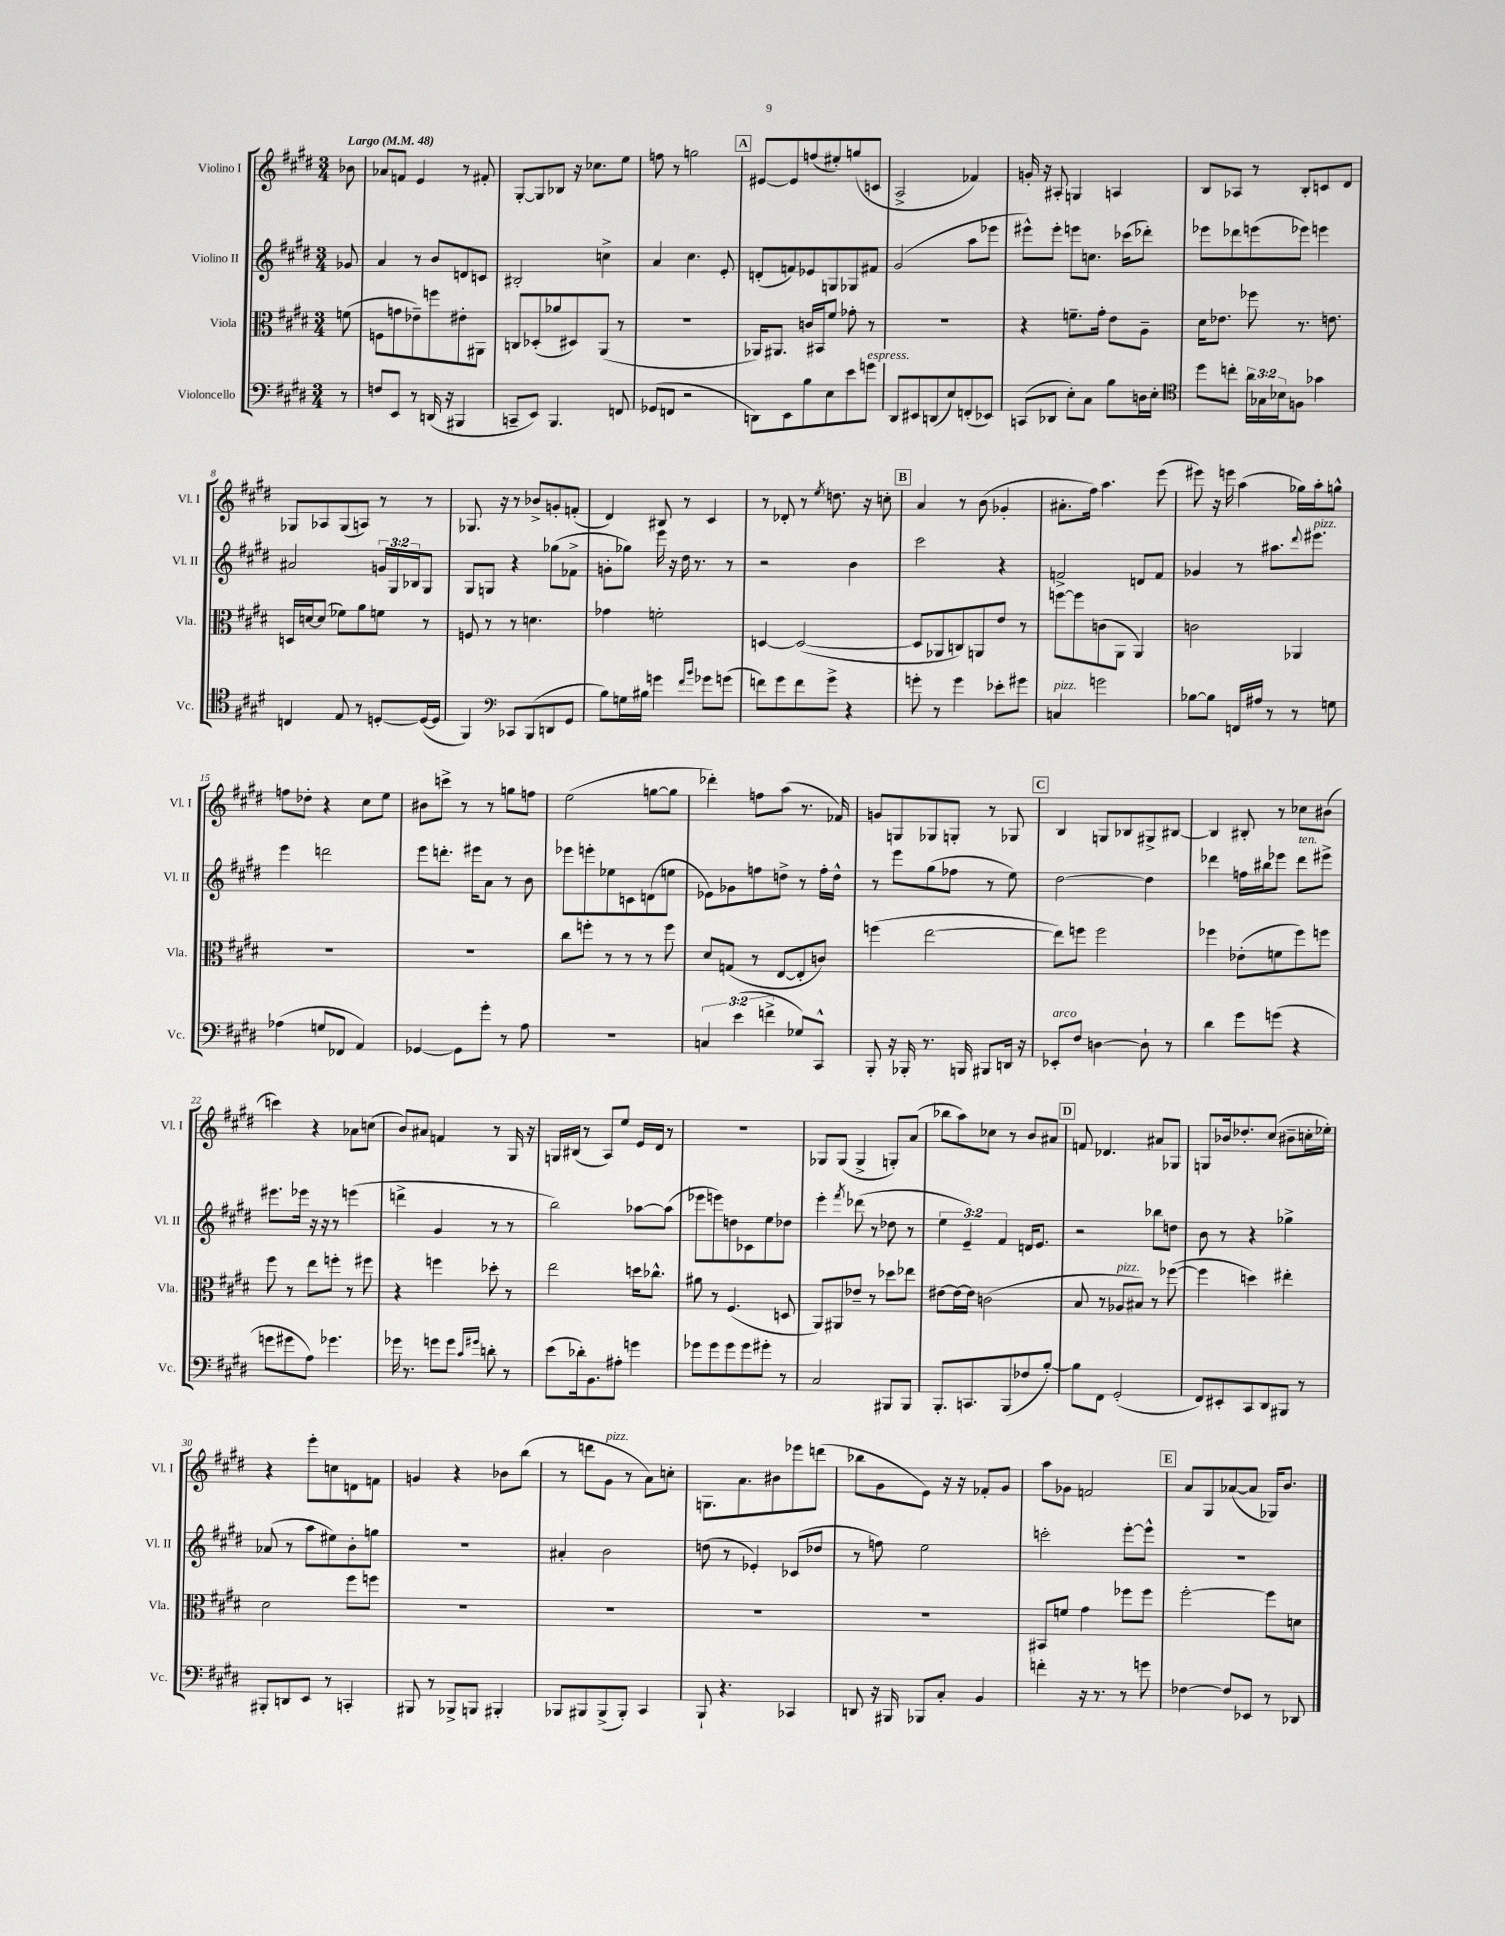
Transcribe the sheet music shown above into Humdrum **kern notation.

**kern	**kern	**kern	**kern
*part4	*part3	*part2	*part1
*staff4	*staff3	*staff2	*staff1
*I"Violoncello	*I"Viola	*I"Violino II	*I"Violino I
*I'Vc.	*I'Vla.	*I'Vl. II	*I'Vl. I
*clefF4	*clefC3	*clefG2	*clefG2
*k[f#c#g#d#]	*k[f#c#g#d#]	*k[f#c#g#d#]	*k[f#c#g#d#]
*M3/4	*M3/4	*M3/4	*M3/4
*MM48	*MM48	*MM48	*MM48
=	=	=	=
!	!	!	!LO:TX:a:B:t=Largo
8r	(8fn\	8g-X/	8b-X\
=1	=1	=1	=1
8Fn/L	8Fn\L	4a/	8a-X/L
8EE/J	8gn\	.	8fn/J
8r	8e-X~\)	8r	4e/
(16DDn/	8ffn\	8b/L	.
16r	.	.	.
4BBB#X/	8e#X'\	8dn/	8r
.	8AA#X\J	8cn/J	8f#X'/
=2	=2	=2	=2
8CCn~/L	8Cn/L	2B#X'/	[8G#'/L
8EE/J)	(8D-X'/	.	8G#/]
4.BBB/	8a-X/	.	8B-X/J
.	8D#X/)	.	16r
.	.	.	8.cc-X\L
.	(8AA/J	4ccn^\	.
8FFn/	8r	.	8ee\J
=3	=3	=3	=3
(8GG-X/L	2.r	4a/	8ffn\
8FFn/J	.	.	8r
2r	.	4.cc#\	2ggn\
.	.	8e'/	.
!!LO:REH:place=s1:t=A
=4	=4	=4	=4
8DDn\L)	16AA-X/KL)	(8dn'/L	[8e#X/L
.	8.AA#X/J	.	.
8EE\	.	8fn/)	8e#/]
8B\	16cn/LL	8e-X/	(8ffn/
.	16BB#X/J	.	.
8E\	8f#/J	8Gn/	8ee#X'/)
8e\	8g-X'\	8G-X/	(8ggn/
!LO:TX:a:i:t=espress.	!	!	!
8gn\J	8r	8f#X/J	8cn/J
=5	=5	=5	=5
8DD#/L	2.r	(2g#/	2A^/
8EE#X/	.	.	.
(8DDn/	.	.	.
8E/)	.	.	.
(8FFn'/	.	8aa\L	4f-X/)
8EE-X/J)	.	8eee-X\J	.
=6	=6	=6	=6
(8CCn/L	4r	8eee#X^^\L)	16gn'/
.	.	.	16r
8DD-X/J	.	8eee#'\J	8A#X'/
8E'\L)	8.fn~\L	8eeen\L	4Gn/
8C#\J	.	8.ccn\J	.
.	16g#'\Jk	.	.
8B\L	8e\L	.	4An/
.	.	(16ccc-X\KL	.
16Dn\L	8A~\J	8ddd-X'\J)	.
16E'\JJ	.	.	.
=7	=7	=7	=7
*clefC4	*	*	*
8dd#\L	16d#\KL	8eee-X\L	8B/L
.	8.e-X\J	.	.
8ccn'\J	.	8ddd-X\	8A-X/J
24a\LL	8ff-X\	(8eeen\	8r
24G-X\	.	.	.
24B-X\J	.	.	.
8Fn\J	8.r	8eee-X\J)	8B'/L
4g-X\	.	4eeen\	8cn/
.	8.en\	.	.
.	.	.	8d#/J
!!LO:LB:g=z
=8	=8	=8	=8
4Cn/	16Dn/LL	2a#X/	8G-X/L
.	[16dn/J	.	.
.	(8d/J]	.	8A-X/
8E/	8f-X\L)	.	(8G-/
8r	8a\	.	8An/J)
[8Dn'/L	8fn\J	24gn/LL	8r
.	.	24G#/	.
.	.	24B-X/J	.
(16D/L_	8r	8G#/J	8r
16D/JJ]	.	.	.
=9	=9	=9	=9
4FF#/)	8Fn/	8G#/L	8.G-X/
.	8r	8Gn/J	.
.	.	.	16r
*clefF4	*	*	*
8CC-X/L	8r	4r	8r
(8BBB/	4.dn\	.	8b-X^/L
8DDn/	.	(8gg-X\L	8gn'/
8GG#/J	.	8f-X^\J	(8fn'/J
=10	=10	=10	=10
8B\L)	4g-X\	8gn'\L	4d#/)
16Gn\L	.	8gg-X\J)	.
16B#X\JJ	.	.	.
4gn\	2fn'\	16eee\	8B#X/
.	.	16r	.
.	.	16dd#\	8r
.	.	8.r	.
16qqf#/LL	.	.	.
16qqb/JJ	.	.	.
8g-X\L	.	.	4c#/
(8gn\J	.	8r	.
=11	=11	=11	=11
8fn\L)	[4Dn/	2r	8r
8g#\	.	.	8d-X'/
8f\	(2D/_	.	8r
.	.	.	8qee/
8g#^\J	.	.	8.ddn\
4r	.	4b\	.
.	.	.	16r
.	.	.	8ccn'\
!!LO:REH:place=s1:t=B
=12	=12	=12	=12
8gn'\	8D/L]	2ccc#\	4a/
8r	8AA-X/	.	.
4g\	8Cn/)	.	8r
.	8AAn/	.	(8b\
8e-X'\L	8e/J	4r	4g-X'/
8g#X\J	8r	.	.
=13	=13	=13	=13
!LO:TX:a:i:t=pizz.	!	!	!
4Cn/	[8ffn\L	2fn^/	8.a#X'\L
.	8ff\]	.	.
.	.	.	16ff#\Jk)
2gn\	(8cn\	.	4.aa\
.	8AA\J	.	.
.	4AA/)	8dn/L	.
.	.	8f/J	(8eee\
=14	=14	=14	=14
[8B-X\L	2cn\	4g-X/	8eee#X\)
8B-\J]	.	.	16r
.	.	.	16eeen\
16FFn/LL	.	8r	(4aa\
16A#X/JJ	.	.	.
8r	.	8.aa#X\L	.
8r	4AA-X/	.	16gg-X\LL)
.	.	8qqddd#/	.
!	!	!LO:TX:a:i:t=pizz.	!
.	.	8.eee#X\J	16aa'\J
8Gn\	.	.	8ggn^^\J
!!LO:LB:g=z
=15	=15	=15	=15
(4A-X\	2.r	4eee\	8ffn\L
.	.	.	8dd-X'\J
8Gn/L	.	2dddn\	4r
8FF-X/J	.	.	.
4AA/)	.	.	8cc#\L
.	.	.	8ee\J
=16	=16	=16	=16
[4GG-X/	2.r	8eee\L	8b#X\L
.	.	8.dddn'\J	8cccn^\J
8GG-\L]	.	.	8r
.	.	16eee#X\KL	.
8g#'\J	.	8a\J	8r
8r	.	8r	8ggn\L
8A\	.	8b\	8ffn\J
=17	=17	=17	=17
2.r	8cc#\L	8eee-X\L	(2ee\
.	8ffn'\J	8eeen'\	.
.	8r	8ee-X\	.
.	8r	8cn\	.
.	8r	(8dn\	[8ggn\L
.	8ff\	8een\J	8gg\J]
=18	=18	=18	=18
6Cn/	8d#/L	8e-X\L)	4ddd-X'\)
.	(8Gn/J	8g-X\	.
(6e\	.	.	.
.	8r	8ffn\	8ffn\L
6fn^\	.	.	.
.	[8E/L	8ddn^\J	(8aa\J
8G-X/L)	8E'/]	8r	8.r
8CC#^^/J	8cn/J)	16ff'\LL	.
.	.	16dd^^\JJ	16f-X/)
=19	=19	=19	=19
8BBB'/	(4ffn\	8r	8gn/L
16r	.	8eee\L	8Gn/
16BBB-X'/	.	.	.
8.r	[2ee\	(8gg#\	8G-X/
.	.	8ff-X\J	8Gn'/J
16BBBn/	.	.	.
8BBB#X/L	.	8r	8r
16DDn/Jk	.	8ee\)	8G-X/
16r	.	.	.
!!LO:REH:place=s1:t=C
=20	=20	=20	=20
!LO:TX:a:i:t=arco	!	!	!
8EE-X'/L	8ee\L])	[2dd#\	4B/
8F#/J	8ffn\J	.	.
[4Dn\	2ff\	.	8Gn/L
.	.	.	8B-X/
8D`\]	.	4dd#\]	8G#X^/
8r	.	.	[8B#X/J
=21	=21	=21	=21
4d#\	4ff-X\	4ddd-X\	4B#/]
8g#\L	(8e-X'\L	16ffn\LL	8B#X'/
.	.	16bb#X\J	.
(8gn\J	8fn\	8eee-X\J	8r
!	!	!LO:TX:a:i:t=ten.	!
4r	8ff-\)	8ddd-\L	8cc-X\L
.	8ffn\J	8eee#X^\J	(8b#X\J
!!LO:LB:g=z
=22	=22	=22	=22
8gn\L	8ff#\	8.eee#X\L	4cccn\)
8g#X\	8r	.	.
.	.	16eee-X\Jk	.
8A\J)	8ee\L	16r	4r
.	.	16r	.
4.g-X\	8ffn'\J	8r	.
.	8r	(4eeen\	8a-X\L
.	8ff#X\	.	(8ccn\J
=23	=23	=23	=23
16g-X\	4r	4dddn^\	8b/L)
8.r	.	.	.
.	.	.	8a#X/J
8gn\L	4ffn\	4g#/	4fn/
8g\J	.	.	.
16qqc#/LL	.	.	.
16qqg#X/JJ	.	.	.
8dn'\	8dd-X'\	8r	8r
8r	8r	8r	16G#/
.	.	.	16r
=24	=24	=24	=24
(8e\L	2ee\	2bb\)	16Gn/LL
.	.	.	(16B#X/JJ
16d-X'\k)	.	.	8r
8.BB\	.	.	.
.	.	.	8A/L)
8A#X'\J	.	.	8ee/J
4gn\	16ddn\KL	[8aa-X\L	16e/LL
.	8.cc-X^^\J	.	16d#/JJ
.	.	(8aa-\J]	8r
=25	=25	=25	=25
8g-X\L	8a#X\	8eee-X\L	2.r
8g-\	8r	8eeen\)	.
8g-\	(4.F#/	8ddn\	.
8g-\	.	8c-X\	.
8g#X'\J	.	8ee\	.
8r	8Dn/	8dd-X\J	.
=26	=26	=26	=26
2C#/	8AA/L)	4eee'\	8G-X/L
.	8AA#X/	.	(8G-/J
.	.	8qfff#/	.
.	8e-X~/J	(8ddd-X\	4G-^/
.	8r	8r	.
8BBB#X/L	8dd-X\L	8dd-X\	8Gn'/L)
8BBB#/J	8ee-X\J	8r	(8a/J
=27	=27	=27	=27
8.BBB'/L	[8e#X\L	6ee\	8bb-X\L
.	16e#\L_	.	8aa\)
.	.	6e~/)	.
8.CCn/	16e#\JJ]	.	.
.	(2cn\	.	8cc-X\J
.	.	6f#/	.
(8BBB/	.	.	8r
8F-X/	.	16dn/KL	8b/L
.	.	8.e/J	.
[8B'/J)	.	.	8a#X/J
!!LO:REH:place=s1:t=D
=28	=28	=28	=28
8B\L]	8B/	2r	8fn/
8FF#\J	8r	.	4.d-X/
!	!LO:TX:a:i:t=pizz.	!	!
(2GG#'/	8A-X/L	.	.
.	8B#X/J)	.	.
.	8r	8bb-X\L	8a#X/L
.	([8ff-X\	8ddn\J	8G-X/J
=29	=29	=29	=29
8FF#/L)	4ff-\]	8b\	8Gn/L
8EE#X'/	.	8r	16b-X/k
.	.	.	8.dd-X'/
8CC#/	4ddn\)	4r	.
8DD#/	.	.	(8cc#/J
8BBB#X/J	4ee#X'\	4gg-X^\	8b#X~\L
8r	.	.	16ccn'\L
.	.	.	16ee-X'\JJ)
!!LO:LB:g=z
=30	=30	=30	=30
8BBB#X'/L	2d#\	(8a-X/	4r
8DDn/	.	8r	.
8EE/J	.	8aa\L	8eee'\L
8r	.	8ee#X\)	8ccn\
4CCn'/	8ff#\L	8b'\	8dn\
.	8ffn\J	8ggn\J	8fn\J
=31	=31	=31	=31
8BBB#X/	2.r	2.r	4gn/
8r	.	.	.
8BBB-X^/L	.	.	4r
8BBBn/J	.	.	.
4BBB#X'/	.	.	8b-X\L
.	.	.	(8bb\J
=32	=32	=32	=32
8BBB-X/L	2.r	4a#X'/	8r
8BBB#X/	.	.	8dddn\L
!	!	!	!LO:TX:a:i:t=pizz.
(8BBB#^/	.	2b\	8g#\J
8BBB#'/J)	.	.	8r
4CC#/	.	.	8a\L)
.	.	.	8ccn'\J
=33	=33	=33	=33
8BBB`/	2.r	(8ddn\	8.Gn\L
4.r	.	8r	.
.	.	.	8.a\
.	.	4e-X'/)	.
.	.	.	8b#X\
4CC-X/	.	(8c-X/L	8eee-X\
.	.	8dd-X/J	(8dddn\J
=34	=34	=34	=34
8DDn/	2.r	8r	8bb-X\L
16r	.	8ffn\)	8g#\
16BBB#X/	.	.	.
8BBB-X/L	.	2ee\	8e\J)
8C#'/J	.	.	16r
.	.	.	16r
4BB/	.	.	8f-X'/L
.	.	.	8g#/J
=35	=35	=35	=35
4fn'\	8BB#X/L	2cccn'\	8aa\L
.	8fn/J	.	8g-X\J
16r	4g#\	.	2fn/
8.r	.	.	.
8r	8ff-X\L	[8eee'\L	.
8gn\	8ff-\J	8eee^^\J]	.
!!LO:REH:place=s1:t=E
=36	=36	=36	=36
[4F-X\	[2ff#'\	2.r	8a/L
.	.	.	8G#/
8F-/L]	.	.	([8a-X/
8EE-X/J	.	.	8a-/J]
8r	8ff#\L]	.	16G-X/KL)
.	.	.	8.b/J
8DD-X/	8dn\J	.	.
==	==	==	==
*-	*-	*-	*-
